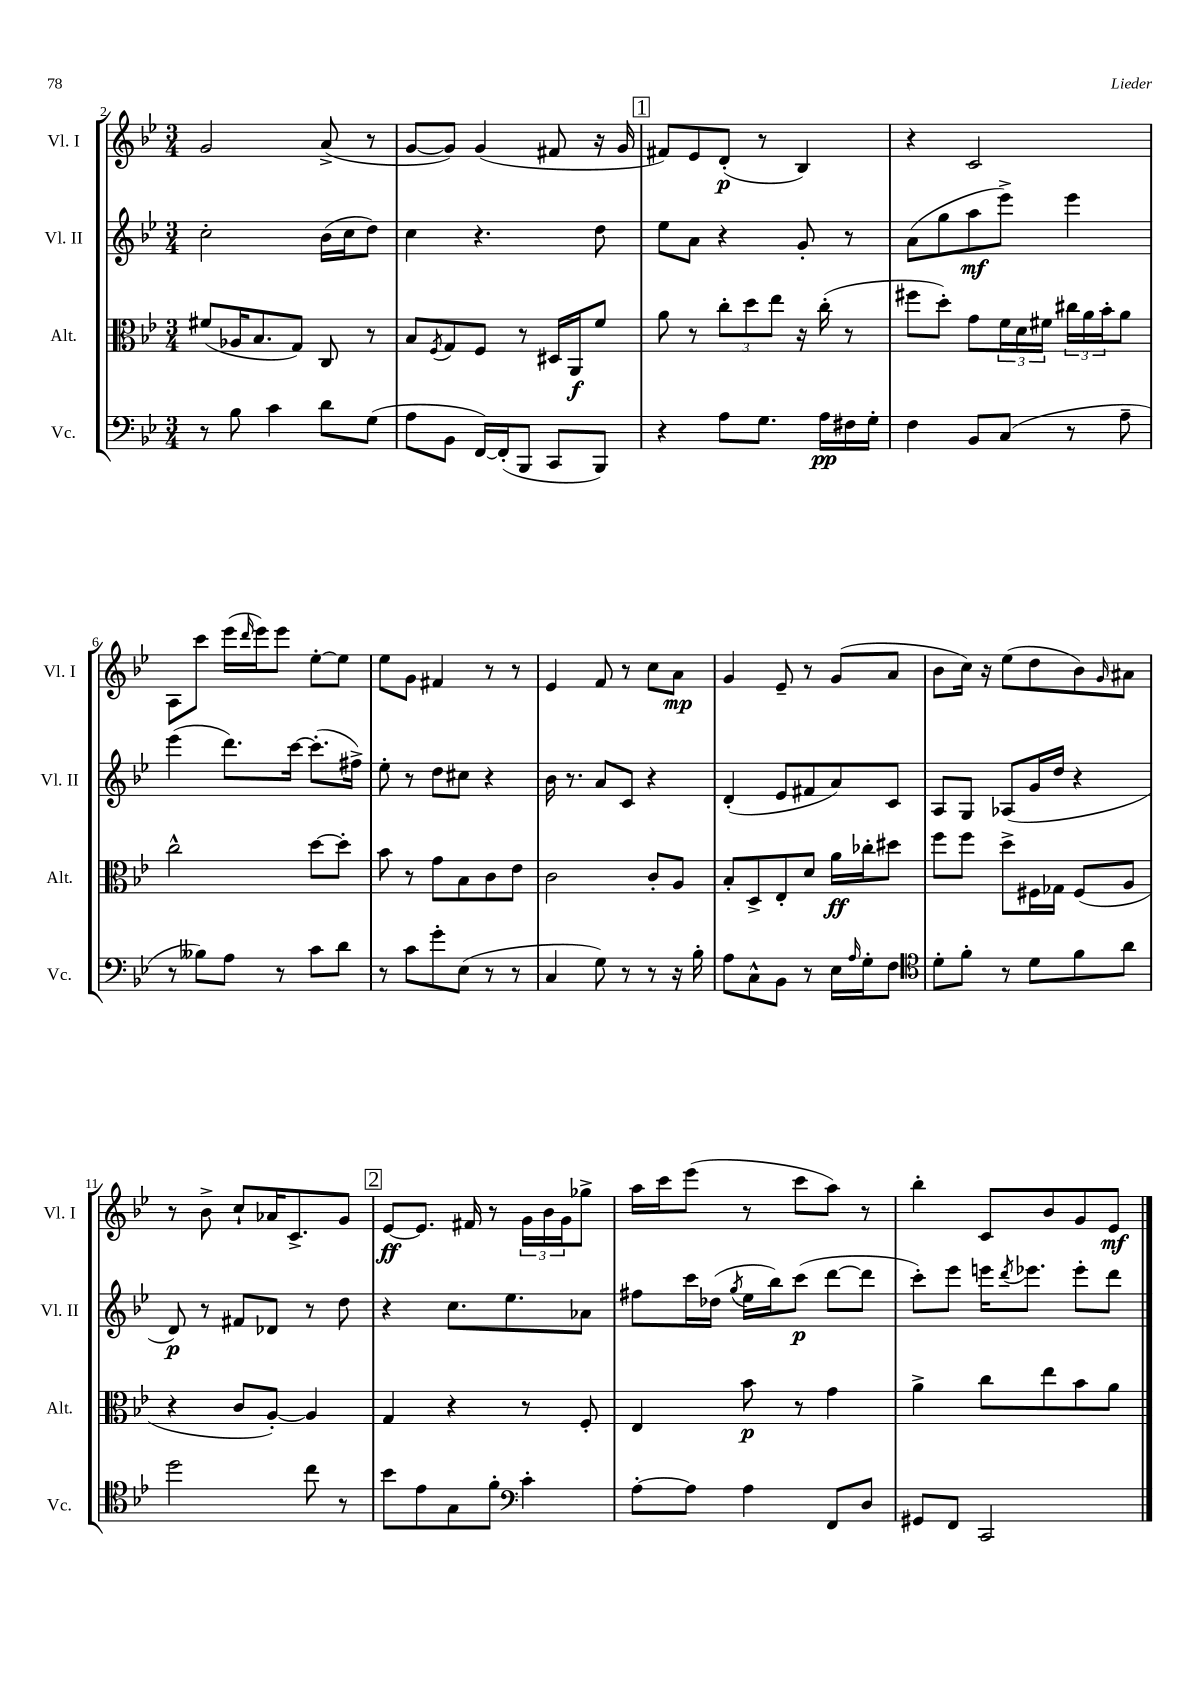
<<
\new StaffGroup <<
\new Staff = "s0" \with { instrumentName = "Vl. I" shortInstrumentName = "Vl. I" } {
    \clef treble \key bes \major \numericTimeSignature \time 3/4
    g'2 a'8->( r8 |
    g'8~ g'8) g'4( fis'8 r16 g'16 |
    \mark \markup { \box "1" } fis'8) ees'8 d'8-.\p( r8 bes4) |
    r4 c'2 |
    a8 c'''8 ees'''16( \grace { d'''16 } ees'''16) ees'''8 ees''8~-. ees''8 |
    ees''8 g'8 fis'4 r8 r8 |
    ees'4 f'8 r8 c''8 a'8\mp |
    g'4 ees'8-- r8 g'8( a'8 |
    bes'8 c''16) r16 ees''8( d''8 bes'8) \grace { g'16 } ais'8 |
    r8 bes'8-> c''8-! aes'16 c'8.-> g'8 |
    \mark \markup { \box "2" } ees'8~\ff ees'8. fis'16 r8 \tuplet 3/2 { g'16 bes'16 g'16 } ges''8-> |
    a''16 c'''16 ees'''8( r8 c'''8 a''8) r8 |
    bes''4-. c'8 bes'8 g'8 ees'8\mf \bar "|." |
}
\new Staff = "s1" \with { instrumentName = "Vl. II" shortInstrumentName = "Vl. II" } {
    \clef treble \key bes \major \numericTimeSignature \time 3/4
    c''2-. bes'16( c''16 d''8) |
    c''4 r4. d''8 |
    \mark \markup { \box "1" } ees''8 a'8 r4 g'8-. r8 |
    a'8( g''8 a''8\mf ees'''8->) ees'''4 |
    ees'''4( d'''8.) c'''16~ c'''8.-.( fis''16->) |
    ees''8-. r8 d''8 cis''8 r4 |
    bes'16 r8. a'8 c'8 r4 |
    d'4-.( ees'8 fis'8 a'8) c'8 |
    a8 g8 aes8( g'16 d''16 r4 |
    d'8\p) r8 fis'8 des'8 r8 d''8 |
    \mark \markup { \box "2" } r4 c''8. ees''8. aes'8 |
    fis''8 c'''16 des''16( \acciaccatura { g''8 } ees''16 bes''16) c'''8\p( d'''8~ d'''8 |
    c'''8-.) ees'''8 e'''16 \acciaccatura { d'''8 } ees'''8. ees'''8-. d'''8 \bar "|." |
}
\new Staff = "s2" \with { instrumentName = "Alt." shortInstrumentName = "Alt." } {
    \clef alto \key bes \major \numericTimeSignature \time 3/4
    fis'8( aes16 bes8. g8) c8 r8 |
    bes8 \acciaccatura { f8 } g8 f8 r8 dis16 a,16\f f'8 |
    \mark \markup { \box "1" } a'8 r8 \tuplet 3/2 { c''8-. d''8 ees''8 } r16 c''16-.( r8 |
    fis''8 d''8-.) g'8 \tuplet 3/2 { f'16 d'16 fis'16 } \tuplet 3/2 { cis''16 a'16 bes'16-. } a'8 |
    c''2-^ d''8~ d''8-. |
    bes'8 r8 g'8 bes8 c'8 ees'8 |
    c'2 c'8-. a8 |
    bes8-. d8-> ees8-. d'8 a'16\ff ces''16-. dis''8 |
    f''8 f''8 d''8-> fis16 ges16 fis8( a8 |
    r4 c'8 a8~-.) a4 |
    \mark \markup { \box "2" } g4 r4 r8 f8-. |
    ees4 bes'8\p r8 g'4 |
    a'4-> c''8 ees''8 bes'8 a'8 \bar "|." |
}
\new Staff = "s3" \with { instrumentName = "Vc." shortInstrumentName = "Vc." } {
    \clef bass \key bes \major \numericTimeSignature \time 3/4
    r8 bes8 c'4 d'8 g8( |
    a8 bes,8 f,16~) f,16-.( bes,,8 c,8 bes,,8) |
    \mark \markup { \box "1" } r4 a8 g8. a16\pp fis16 g16-. |
    f4 bes,8 c8( r8 a8-- |
    r8 beses8) a8 r8 c'8 d'8 |
    r8 c'8 g'8-. ees8( r8 r8 |
    c4 g8) r8 r8 r16 bes16-. |
    a8 c8-^ bes,8 r8 ees16 \grace { a16 } g16-. f8 |
    \clef tenor d'8-. f'8-. r8 d'8 f'8 a'8 |
    d''2 c''8 r8 |
    \mark \markup { \box "2" } bes'8 ees'8 g8 f'8-. \clef bass c'4-. |
    a8~-. a8 a4 f,8 d8 |
    gis,8 f,8 c,2 \bar "|." |
}
>>
>>
\layout { \context { \Score currentBarNumber = #2 } }
